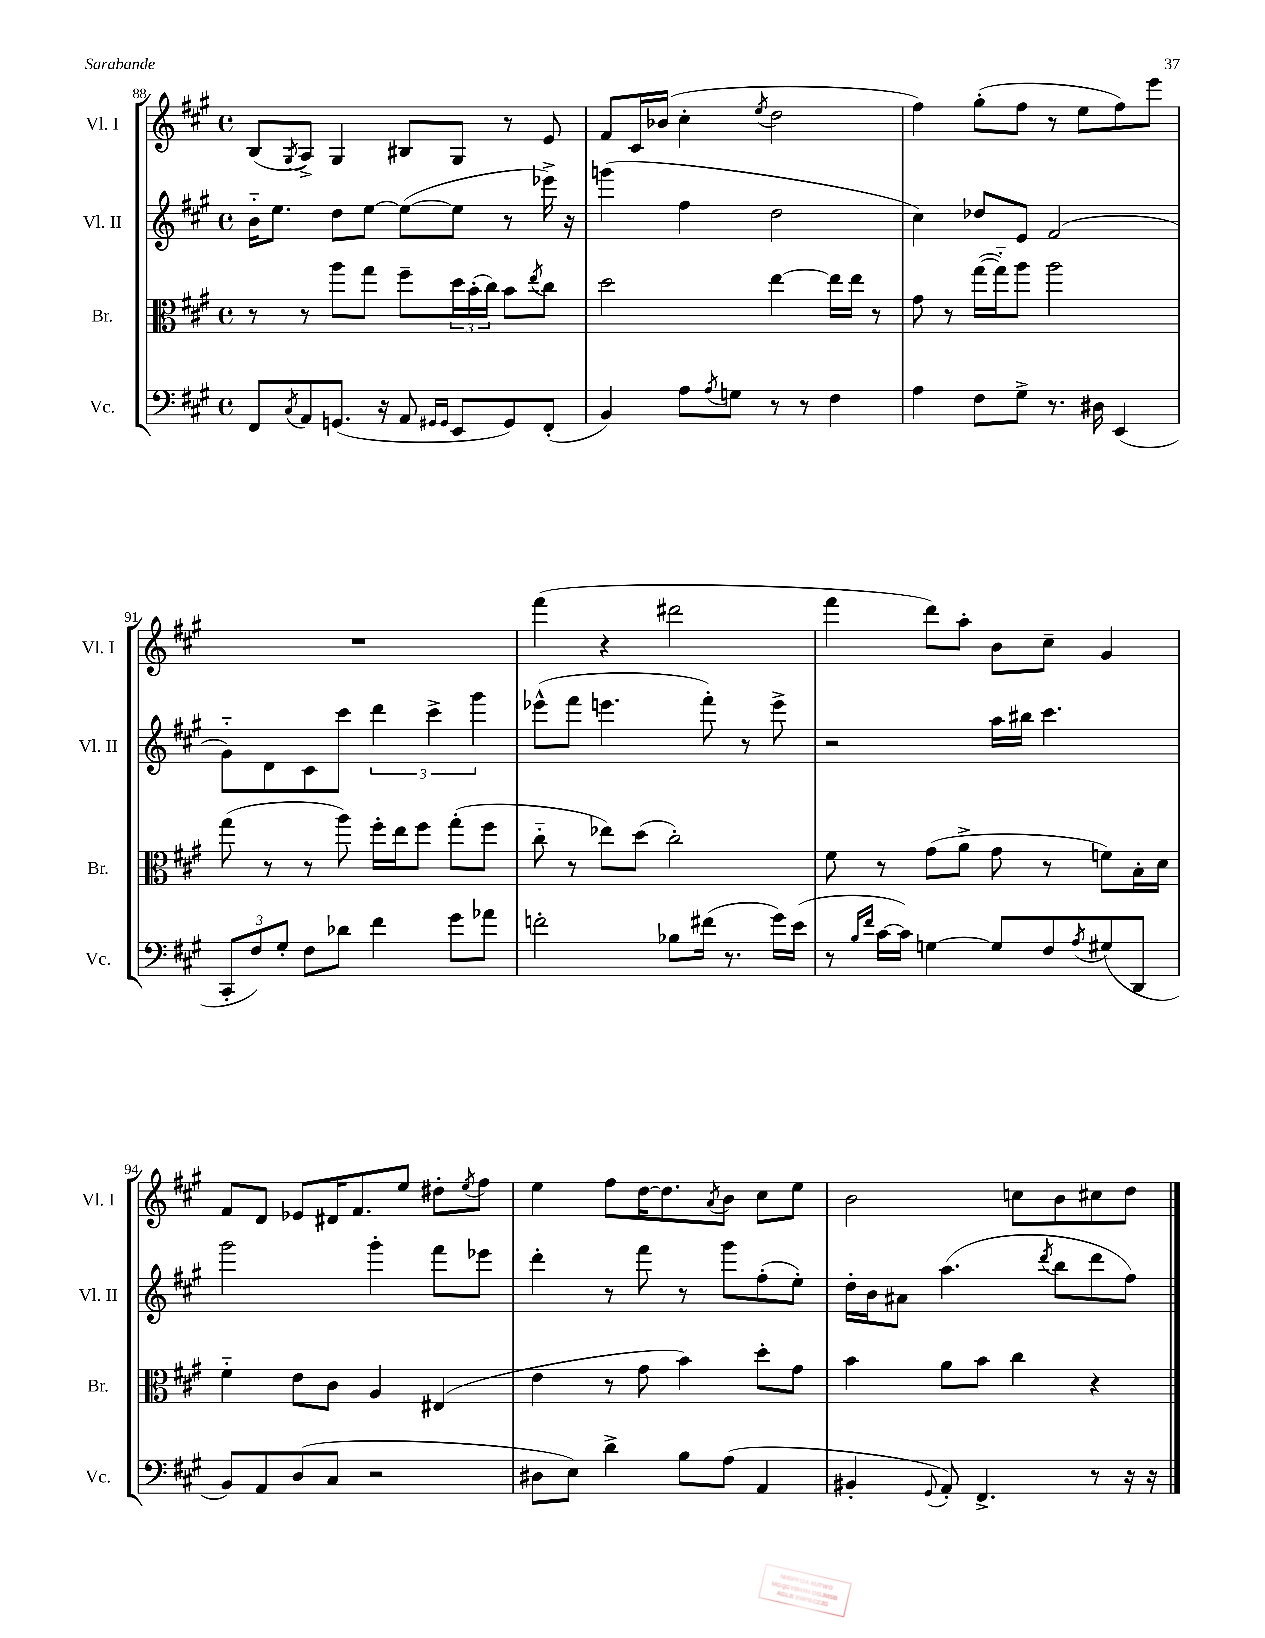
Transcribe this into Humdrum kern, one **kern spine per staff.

**kern	**kern	**kern	**kern
*part4	*part3	*part2	*part1
*staff4	*staff3	*staff2	*staff1
*I"Vc.	*I"Br.	*I"Vl. II	*I"Vl. I
*I'Vc.	*I'Br.	*I'Vl. II	*I'Vl. I
*clefF4	*clefC3	*clefG2	*clefG2
*k[f#c#g#]	*k[f#c#g#]	*k[f#c#g#]	*k[f#c#g#]
*M4/4	*M4/4	*M4/4	*M4/4
*met(c)	*met(c)	*met(c)	*met(c)
=88	=88	=88	=88
8FF#/L	8r	16b\KL	(8B/L
.	.	8.ee\J	.
8qC#/	.	.	8qG#/
8AA/	8r	.	8A^/J)
(8.GGn/J	8aa\L	8dd\L	4G#/
.	8gg#\J	[8ee\J	.
16r	.	.	.
8AA/	8ff#~\L	(8ee\L_	8B#X/L
16qqGG#X/LL	.	.	.
16qqGG#/JJ	.	.	.
8EE/L	24dd\L	8ee\J]	8G#/J
.	(24b'\	.	.
.	24cc#\JJ)	.	.
8GG#/)	8b\L	8r	8r
.	8qee/	.	.
(8FF#'/J	8cc#\J	16eee-X^\)	8e/
.	.	16r	.
=89	=89	=89	=89
4BB/)	2dd\	(4gggn\	8f#/L
.	.	.	16c#/L
.	.	.	(16b-X/JJ
8A\L	.	4ff#\	4cc#'\
8qA/	.	.	.
8Gn\J	.	.	.
.	.	.	8qee/
8r	[4ee\	2dd\	2dd\
8r	.	.	.
4F#\	16ee\LL]	.	.
.	16ee\JJ	.	.
.	8r	.	.
=90	=90	=90	=90
4A\	8g#\	4cc#\)	4ff#\)
.	8r	.	.
8F#\L	([16gg#\LL	8dd-X/L	(8gg#'\L
.	16gg#\J])	.	.
8G#^\J	8aa\J	8e/J	8ff#\J
8.r	2aa\	(2f#/	8r
.	.	.	8ee\L
16D#X\	.	.	.
(4EE/	.	.	8ff#\)
.	.	.	8eee\J
!!LO:LB:g=z
=91	=91	=91	=91
12CC#'/L	(8gg#\	8g#\L)	1r
12F#/)	.	.	.
.	8r	8d\	.
12G#'/J	.	.	.
8F#\L	8r	8c#\	.
8d-X\J	8aa\)	8ccc#\J	.
4f#\	16ff#'\LL	6ddd\	.
.	16ee\J	.	.
.	8ff#\J	.	.
.	.	6ccc#^\	.
8g#\L	(8gg#'\L	.	.
.	.	6ggg#\	.
8a-X\J	8ff#\J	.	.
=92	=92	=92	=92
2fn'\	8cc#\	(8eee-X^^\L	(4fff#\
.	8r	8fff#\J	.
.	8ee-X\L)	4.eeen\	4r
.	(8dd\J	.	.
8B-X\L	2cc#'\)	.	2ddd#X\
(16f#X\Jk	.	8fff#'\)	.
8.r	.	.	.
.	.	8r	.
16g#\LL)	.	8eee^\	.
(16e\JJ	.	.	.
=93	=93	=93	=93
8r	8f#\	2r	4fff#\
16qqB/LL	.	.	.
16qqf#/JJ	.	.	.
[16c#\LL	8r	.	.
16c#\JJ])	.	.	.
[4Gn\	(8g#\L	.	8ddd\L)
.	8a^\J	.	8aa'\J
8G/L]	8g#\	16aa\LL	8b\L
.	.	16bb#X\JJ	.
8F#/	8r	4.ccc#\	8cc#~\J
8qA/	.	.	.
(8G#X/	8fn\L)	.	4g#/
8DD/J	16B'\L	.	.
.	16d\JJ	.	.
!!LO:LB:g=z
=94	=94	=94	=94
8BB/L)	4f#\	2ggg#\	8f#/L
8AA/	.	.	8d/J
(8D/	8e\L	.	8e-X/L
8C#/J	8c#\J	.	16d#X/K
.	.	.	8.f#/
2r	4A/	4ggg#'\	.
.	.	.	8ee/J
.	(4E#X/	8fff#\L	8dd#X'\L
.	.	.	8qee/
.	.	8eee-X\J	8ff#\J
=95	=95	=95	=95
8D#X\L	4e\	4ddd'\	4ee\
8E\J)	.	.	.
4d^\	8r	8r	8ff#\L
.	8g#\	8fff#\	[16dd\K
.	.	.	8.dd\]
8B\L	4b\)	8r	.
.	.	.	8qa/
(8A\J	.	8ggg#\L	8b\J
4AA/	8dd'\L	(8ff#'\	8cc#\L
.	8g#\J	8ee'\J)	8ee\J
=96	=96	=96	=96
4BB#X'/	4b\	16dd'\LL	2b\
.	.	16b\J	.
.	.	8a#X\J	.
8qqGG#/	.	.	.
8AA'/)	8a\L	(4.aa\	.
4.FF#^/	8b\J	.	.
.	4cc#\	.	8ccn\L
.	.	8qddd/	.
.	.	8bb\L	8b\
8r	4r	8ddd\	8cc#X\
16r	.	8ff#\J)	8dd\J
16r	.	.	.
==	==	==	==
*-	*-	*-	*-
